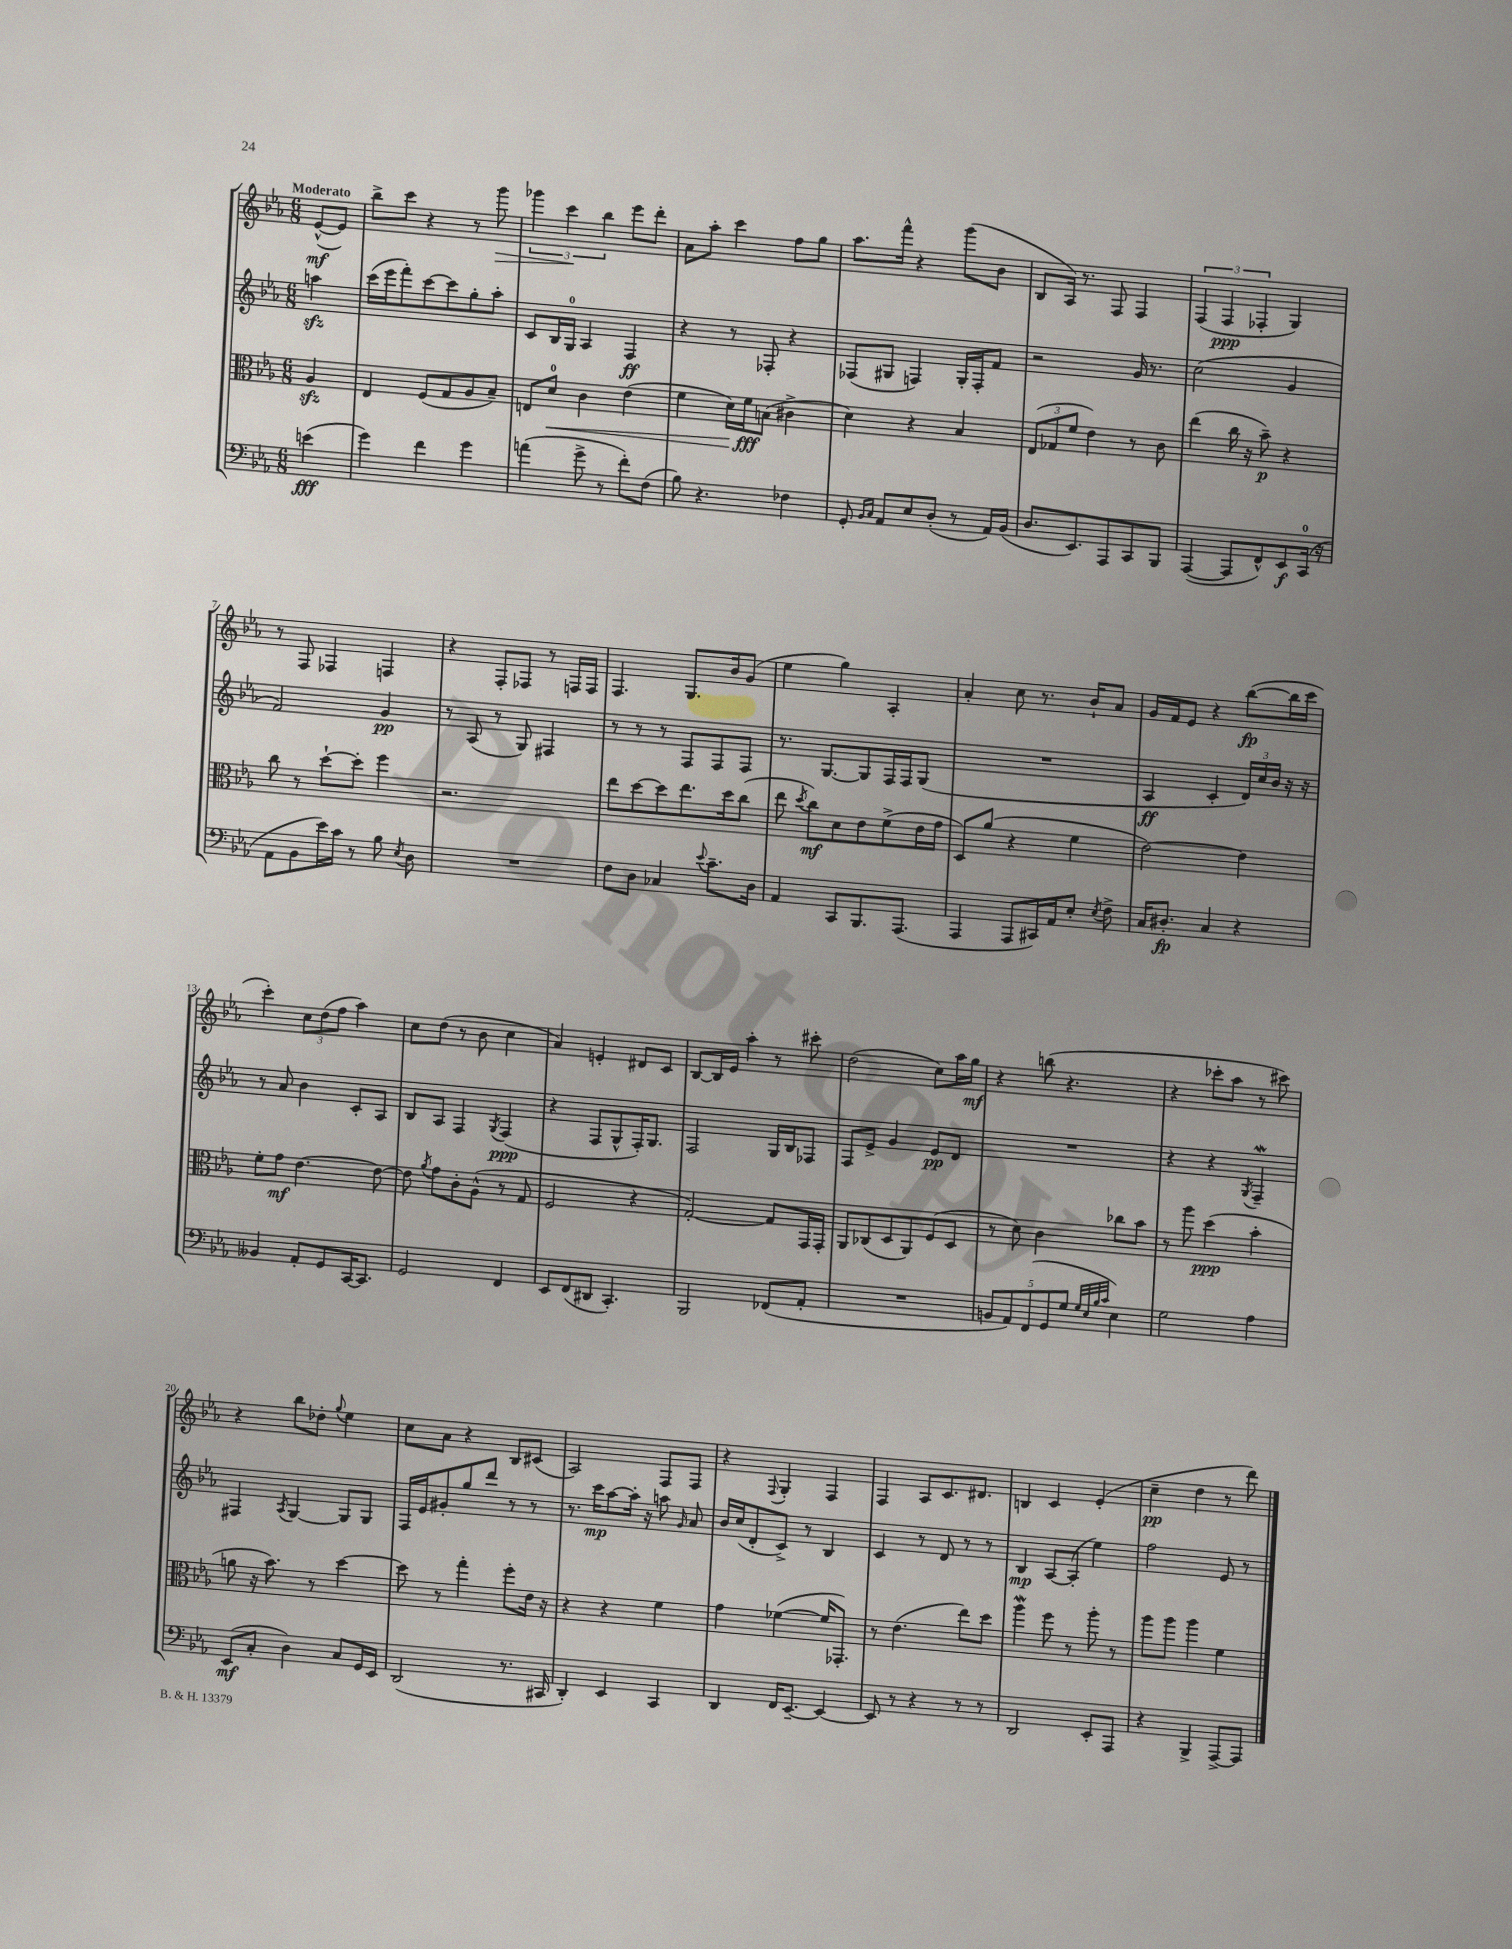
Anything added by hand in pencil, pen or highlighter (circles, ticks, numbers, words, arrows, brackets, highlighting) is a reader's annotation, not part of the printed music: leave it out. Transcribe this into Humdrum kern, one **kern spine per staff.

**kern	**dynam	**kern	**dynam	**kern	**dynam	**kern	**dynam
*part4	*part4	*part3	*part3	*part2	*part2	*part1	*part1
*staff4	*staff4	*staff3	*staff3	*staff2	*staff2	*staff1	*staff1
*clefF4	*	*clefC3	*	*clefG2	*	*clefG2	*
*k[b-e-a-]	*	*k[b-e-a-]	*	*k[b-e-a-]	*	*k[b-e-a-]	*
*M6/8	*	*M6/8	*	*M6/8	*	*M6/8	*
=	=	=	=	=	=	=	=
!	!	!	!	!	!	!LO:TX:a:B:t=Moderato	!
(4en\	fff	4A-zz/	.	4aanzz\	.	([8e-^^/L	mf
.	.	.	.	.	.	8e-/J])	.
=1	=1	=1	=1	=1	=1	=1	=1
4g\)	.	4E-/	.	(16ccc\LL	.	8bb-^\L	.
.	.	.	.	16eee-\J	.	.	.
.	.	.	.	8fff'\)	.	8ccc\J	.
4f\	.	(8F/L	.	[8ccc\	.	4r	.
.	.	8G/	.	8ccc\]	.	.	.
4g\	.	8A-/	.	8gg'\	.	8r	.
!	!	!	!	!	!	!	!LO:HP:b
.	.	8B-~/J)	.	8aa-'\J	.	8ggg\	>
=2	=2	=2	=2	=2	=2	=2	=2
(4an\	.	8En/L	.	8c/L	.	6ggg-X\	.
!	!	!	!LO:HP:b	!	!	!	!
.	.	8d/J	<	16B-/L	.	.	.
.	.	.	.	.	.	6ccc\	.
.	.	.	.	16G/JJ	.	.	.
8g^\	.	4c\	.	4A-/	.	.	.
.	.	.	.	.	.	6bb-\	]
8r	.	.	.	.	.	.	.
8f'\L)	.	(4e-\	.	4F/	ff	8eee-\L	.
(8F\J	.	.	.	.	.	8ddd'\J	.
=3	=3	=3	=3	=3	=3	=3	=3
8B-\)	.	4f\	.	4r	.	8a-\L	.
4.r	.	.	.	.	.	8aa-'\J	.
.	.	16d\LL)	.	8r	.	4ccc\	.
.	.	16f\J	fff	.	.	.	.
.	.	(8Bn\J	[	8F-X'/	.	.	.
4F-X\	.	4c#X^\	.	4r	.	8ff\L	.
.	.	.	.	.	.	8gg\J	.
=4	=4	=4	=4	=4	=4	=4	=4
8GG'/	.	4d\)	.	(8F-X/L	.	8.aa-\L	.
16qqBB-/LL	.	.	.	.	.	.	.
16qqC/JJ	.	.	.	.	.	.	.
8AA-/L	.	.	.	8G#X/J	.	.	.
.	.	.	.	.	.	16fff^^\Jk	.
8E-/	.	4r	.	4Fn/)	.	4r	.
(8D'/J	.	.	.	.	.	.	.
8r	.	4B-/	.	16G#'/LL	.	(8ggg\L	.
.	.	.	.	16F'/J	.	.	.
16AA-/LL)	.	.	.	8f/J	.	8b-\J	.
(16BB-/JJ	.	.	.	.	.	.	.
=5	=5	=5	=5	=5	=5	=5	=5
8.D/L	.	(12E-/L	.	2r	.	8B-/L	.
.	.	12G-X/	.	.	.	.	.
.	.	.	.	.	.	16A-/Jk)	.
.	.	12f/J	.	.	.	.	.
8.EE-/)	.	.	.	.	.	8.r	.
.	.	4e-\)	.	.	.	.	.
8AAA-/	.	.	.	.	.	8F/	.
8CC/	.	8r	.	16g/	.	4F/	.
.	.	.	.	8.r	.	.	.
8BBB-/J	.	8c\	.	.	.	.	.
=6	=6	=6	=6	=6	=6	=6	=6
([4AAA-/	.	(4ee-\	.	(2cc\	.	(6F/	.
.	.	.	.	.	.	6F/	ppp
8AAA-/L]	.	16cc\	.	.	.	.	.
.	.	16r	.	.	.	.	.
.	.	.	.	.	.	6F-X'/	.
8FF^^/)	.	8b-~\)	p	.	.	.	.
8EE-/	f	4r	.	4g/	.	4G/)	.
(16CC/Jk	.	.	.	.	.	.	.
16r	.	.	.	.	.	.	.
!!LO:LB:g=z
=7	=7	=7	=7	=7	=7	=7	=7
8AA-\L	.	8cc\	.	2f/)	.	8r	.
8BB-\	.	8r	.	.	.	8F/	.
16e-\L)	.	[8dd`\L	.	.	.	4F-X/	.
16c\JJ	.	.	.	.	.	.	.
8r	.	8dd'\J]	.	.	.	.	.
8B-\	.	4ff\	.	4g/	pp	4Fn/	.
8qE-/	.	.	.	.	.	.	.
8D\	.	.	.	.	.	.	.
=8	=8	=8	=8	=8	=8	=8	=8
2.r	.	2.r	.	8r	.	4r	.
.	.	.	.	(8A-/	.	.	.
.	.	.	.	8r	.	8F'/L	.
.	.	.	.	8G/)	.	8F-X/J	.
.	.	.	.	4F#X/	.	8r	.
.	.	.	.	.	.	16Fn/LL	.
.	.	.	.	.	.	16F/JJ	.
=9	=9	=9	=9	=9	=9	=9	=9
8F\L	.	8ee-\L	.	8r	.	4.F/	.
8D\J	.	[8dd\	.	8r	.	.	.
4C-X/	.	8dd\]	.	8r	.	.	.
.	.	8.ee-\	.	8F/L	.	8.G/L	.
8qqe-/	.	.	.	.	.	.	.
8.c~\L	.	.	.	8F/	.	.	.
.	.	16dd\k	.	.	.	16b-/k	.
.	.	(8cc\J	.	8F/J	.	(8g/J	.
16D\Jk	.	.	.	.	.	.	.
=10	=10	=10	=10	=10	=10	=10	=10
4AA-/	.	8ee-\	.	8.r	.	4ee-\	.
.	.	8qdd/	.	.	.	.	.
.	.	8cc\L)	mf	.	.	.	.
.	.	.	.	[8.G/L	.	.	.
8CC/L	.	8d\	.	.	.	4gg\)	.
8.BBB-/	.	8e-\	.	8G/]	.	.	.
.	.	(8f^\	.	16F/L	.	4A-'/	.
(8.AAA-/J	.	.	.	16F/J	.	.	.
.	.	16e-\L	.	(8G/J	.	.	.
.	.	16g\JJ	.	.	.	.	.
=11	=11	=11	=11	=11	=11	=11	=11
4AAA-/	.	8D/L)	.	2.r	.	4a-'/	.
.	.	(8a-/J	.	.	.	.	.
8AAA-/L	.	4r	.	.	.	8cc\	.
16CC#X/L)	.	.	.	.	.	8.r	.
16AA-/J	.	.	.	.	.	.	.
8E-'/J	.	4f\	.	.	.	.	.
.	.	.	.	.	.	16b-`/KL	.
8qE-/	.	.	.	.	.	.	.
8F^\	.	.	.	.	.	8a-/J	.
=12	=12	=12	=12	=12	=12	=12	=12
16C/KL	.	[2e-\)	.	4A-/	ff	16g/LL	.
8.D#X'/J	fp	.	.	.	.	16f/J	.
.	.	.	.	.	.	8e-/J	.
4C/	.	.	.	4c'/	.	4r	.
4r	.	4e-\]	.	24d/LL)	.	([8bb-\L	fp
.	.	.	.	24cc/	.	.	.
.	.	.	.	24b-/JJ	.	.	.
.	.	.	.	16r	.	16bb-\L]	.
.	.	.	.	16r	.	16ccc\JJ	.
!!LO:LB:g=z
=13	=13	=13	=13	=13	=13	=13	=13
4BB--X/	.	8f'\L	.	8r	.	4ccc'\)	.
.	.	8g\J	mf	8a-/	.	.	.
8AA-'/L	.	[4.e-\	.	4b-\	.	12cc\L	.
.	.	.	.	.	.	(12dd\	.
8GG/	.	.	.	.	.	.	.
.	.	.	.	.	.	12ff\J	.
[16CC/K	.	.	.	8c'/L	.	4aa-\)	.
8.CC/J]	.	.	.	.	.	.	.
.	.	8e-\_	.	8A-/J	.	.	.
=14	=14	=14	=14	=14	=14	=14	=14
2GG/	.	8e-\]	.	8B-/L	.	8cc\L	.
.	.	8qa-/	.	.	.	.	.
.	.	8g\L	.	8A-/J	.	(8dd\J	.
.	.	8c'\	.	4F/	.	8r	.
.	.	(8A-^^\J	.	.	.	8b-\	.
.	.	.	.	8qG/	.	.	.
4FF/	.	8r	.	(4F/	ppp	4cc\	.
.	.	8G/	.	.	.	.	.
=15	=15	=15	=15	=15	=15	=15	=15
8EE-/L	.	2F/	.	4r	.	4a-/)	.
(8FF/	.	.	.	.	.	.	.
8DD#X/J	.	.	.	8F/L	.	4en'/	.
4.CC'/)	.	.	.	8G^^/	.	.	.
.	.	4r	.	16F'/K)	.	8d#X/L	.
.	.	.	.	8.G/J	.	.	.
.	.	.	.	.	.	8c/J	.
=16	=16	=16	=16	=16	=16	=16	=16
2BBB-/	.	[2G'/)	.	2F/	.	[8B-/L	.
.	.	.	.	.	.	16B-/L]	.
.	.	.	.	.	.	16e-/JJ	.
.	.	.	.	.	.	4aa-'\	.
(8FF-X/L	.	8G/L]	.	16G/LL	.	8r	.
.	.	.	.	16B-/J	.	.	.
8AA-'/J	.	16GG/L	.	8F-X/J	.	8ccc#X'\	.
.	.	16GG'/JJ	.	.	.	.	.
=17	=17	=17	=17	=17	=17	=17	=17
2.r	.	8AA-/L	.	8F/L	.	(2dd\	.
.	.	(8C-X/	.	8e-^/J	.	.	.
.	.	8D/	.	4g/	.	.	.
.	.	8AA-/)	.	.	.	.	.
.	.	(8F/	.	8e-/L	pp	8cc\L)	.
.	.	8D/J	.	8d/J	.	16aa-\L	.
.	.	.	.	.	.	16gg\JJ	mf
=18	=18	=18	=18	=18	=18	=18	=18
10BBn/L	.	8r	.	2.r	.	4r	.
10AA-/)	.	.	.	.	.	.	.
.	.	8d\)	.	.	.	.	.
(10FF/	.	.	.	.	.	.	.
.	.	4c\	.	.	.	(8bbn\	.
10GG/	.	.	.	.	.	.	.
.	.	.	.	.	.	4.r	.
10G/J	.	.	.	.	.	.	.
32qqG/LLL	.	.	.	.	.	.	.
32qqE-/	.	.	.	.	.	.	.
32qqB-/	.	.	.	.	.	.	.
32qqc/JJJ	.	.	.	.	.	.	.
4E-\)	.	8cc-X\L	.	.	.	.	.
.	.	8b-\J	.	.	.	.	.
=19	=19	=19	=19	=19	=19	=19	=19
2G\	.	8r	.	4r	.	4r	.
.	.	8aa-\	.	.	.	.	.
.	.	(4dd\	ppp	4r	.	8ccc-X'\L	.
.	.	.	.	.	.	8aa-\J	.
.	.	.	.	8qG/	.	.	.
4A-\	.	4b-'\	.	4FW~/	.	8r	.
.	.	.	.	.	.	8ccc#X\)	.
!!LO:LB:g=z
=20	=20	=20	=20	=20	=20	=20	=20
(8EE-/L	mf	8an\	.	4F#X/	.	4r	.
8C'/J	.	16r	.	.	.	.	.
.	.	8.b-\)	.	.	.	.	.
.	.	.	.	8qA-/	.	.	.
4D\)	.	.	.	[4G/	.	8bb-\L	.
.	.	8r	.	.	.	8dd-X'\J	.
.	.	.	.	.	.	8qqgg/	.
8C/L	.	[4dd\	.	8G/L]	.	4ee-\	.
16GG/L	.	.	.	8G/J	.	.	.
16EE-/JJ	.	.	.	.	.	.	.
=21	=21	=21	=21	=21	=21	=21	=21
(2DD/	.	8dd\]	.	16F/LL	.	8cc\L	.
.	.	.	.	16e-/J	.	.	.
.	.	8r	.	8g#X'/	.	8a-\J	.
.	.	4gg'\	.	8gg/	.	4r	.
.	.	.	.	8ddd/J	.	.	.
8.r	.	8ff'\L	.	8r	.	8B-/L	.
.	.	16e-\Jk	.	8r	.	(8c#X/J	.
16CC#X/	.	16r	.	.	.	.	.
=22	=22	=22	=22	=22	=22	=22	=22
4DD'/)	.	4r	.	8.r	.	2A-/)	.
.	.	.	.	16ccc\KL	mp	.	.
4EE-/	.	4r	.	[8aa-\	.	.	.
.	.	.	.	16aa-'\Jk]	.	.	.
.	.	.	.	16r	.	.	.
4CC/	.	4f\	.	8aan\	.	8F/L	.
.	.	.	.	16qqg/	.	.	.
.	.	.	.	8a-/	.	8F/J	.
=23	=23	=23	=23	=23	=23	=23	=23
4DD/	.	4g\	.	16b-/LL	.	4r	.
.	.	.	.	(16cc/J	.	.	.
.	.	.	.	8d'/	.	.	.
.	.	.	.	.	.	8qqF/	.
16FF/KL	.	([4f-X\	.	8c^/J)	.	4G'/	.
[8.EE-~/J	.	.	.	.	.	.	.
.	.	.	.	8r	.	.	.
4EE-/_	.	16f-/KL]	.	4B-/	.	4F/	.
.	.	8.GG-X'/J)	.	.	.	.	.
=24	=24	=24	=24	=24	=24	=24	=24
8EE-/]	.	8r	.	4c/	.	4F/	.
8r	.	(4.e-\	.	.	.	.	.
4r	.	.	.	8r	.	8A-/L	.
.	.	.	.	8d/	.	8.c/	.
8r	.	8ee-\L)	.	8r	.	.	.
.	.	.	.	.	.	8.d#X/J	.
8r	.	8dd\J	.	8r	.	.	.
=25	=25	=25	=25	=25	=25	=25	=25
2DD/	.	4aa-w\	.	4B-/	mp	4Bn/	.
.	.	8ff\	.	[8A-/L	.	4c/	.
.	.	8r	.	(8A-'/J]	.	.	.
8EE-'/L	.	8aa-'\	.	4ee-\)	.	(4e-'/	.
8AAA-/J	.	8r	.	.	.	.	.
=26	=26	=26	=26	=26	=26	=26	=26
4r	.	8aa-\L	.	2ff\	.	4cc~\	pp
.	.	8aa-\J	.	.	.	.	.
4BBB-^/	.	4aa-\	.	.	.	4dd\	.
[8AAA-^/L	.	4f\	.	8e-/	.	8r	.
8AAA-/J]	.	.	.	8r	.	8ddd\)	.
==	==	==	==	==	==	==	==
*-	*-	*-	*-	*-	*-	*-	*-
